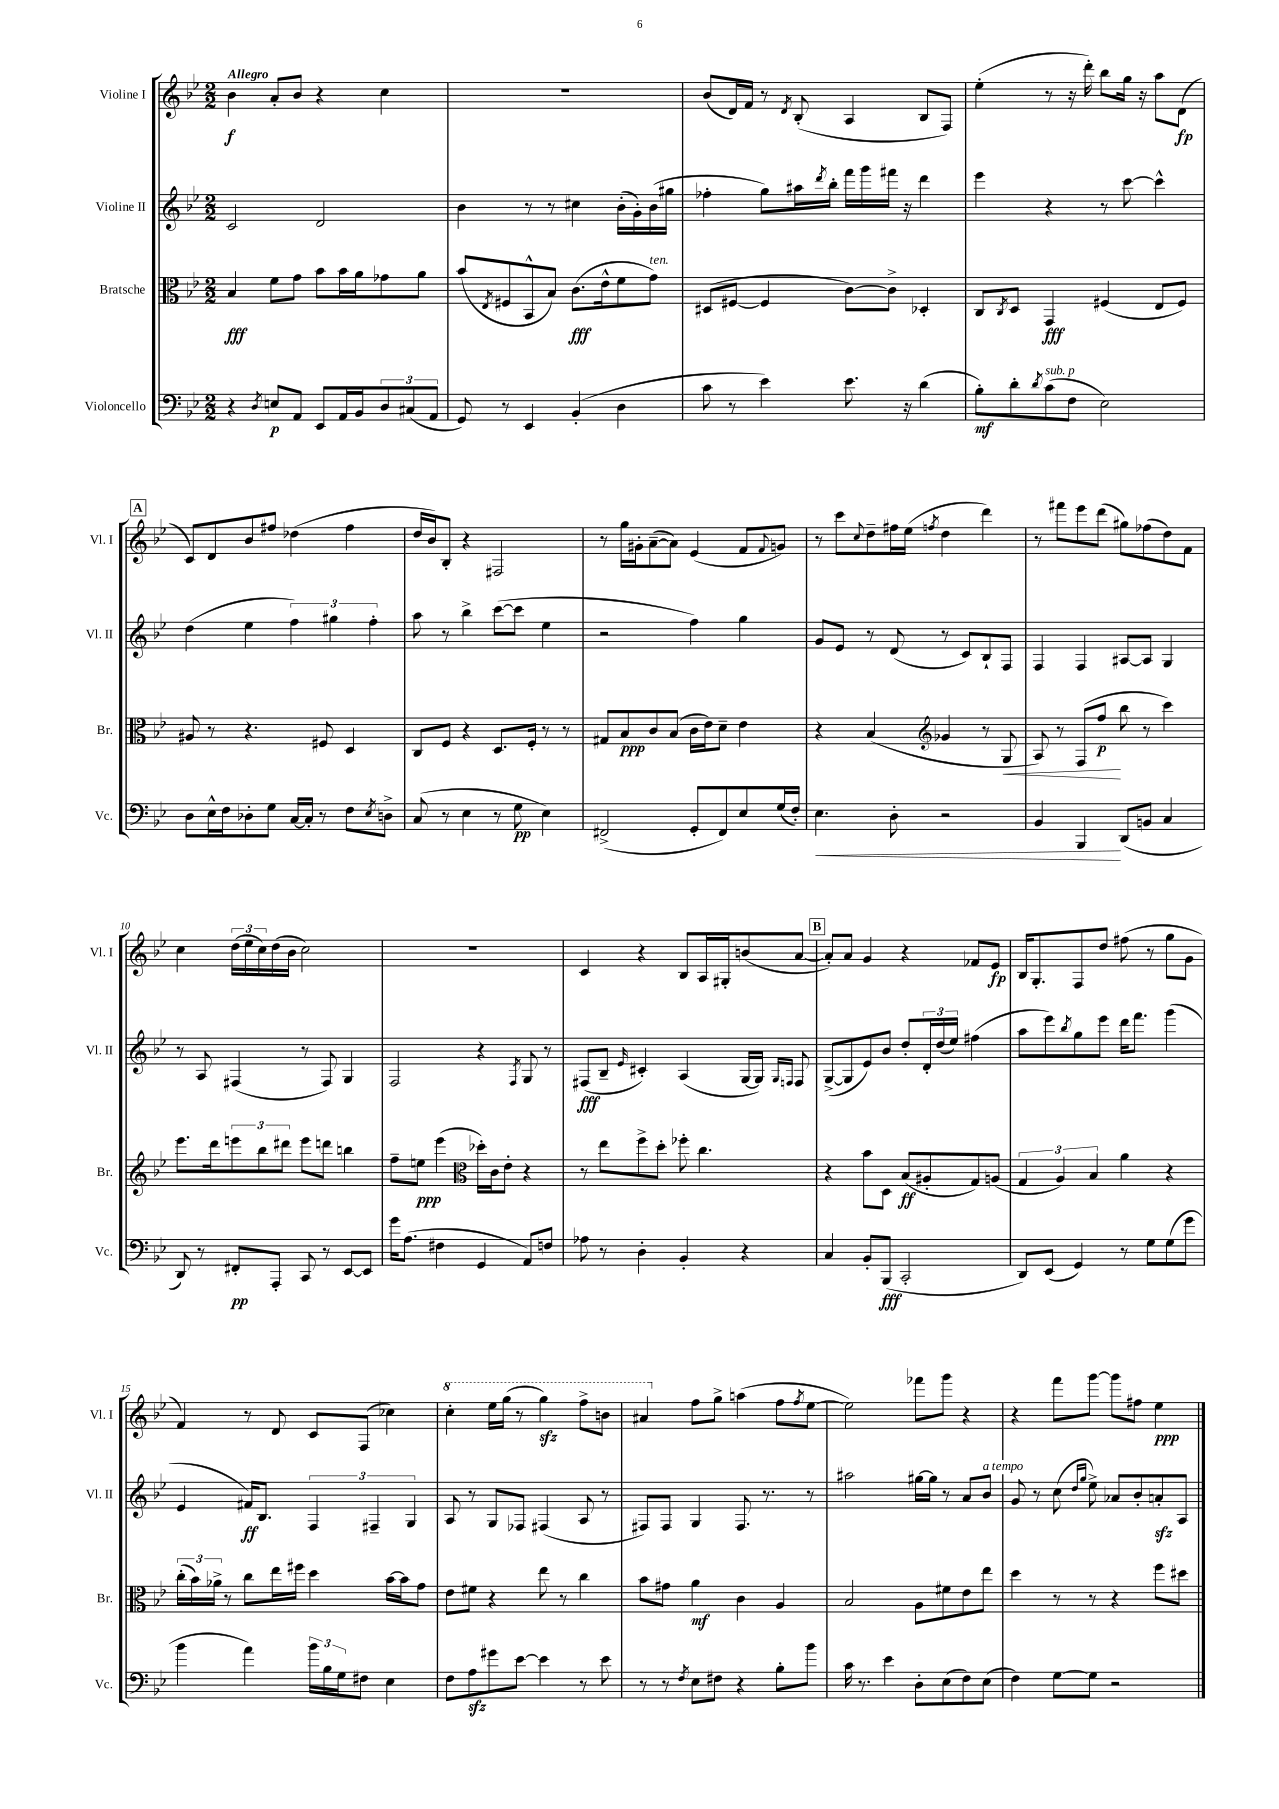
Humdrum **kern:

**kern	**kern	**kern	**kern
*staff4	*staff3	*staff2	*staff1
*clefF4	*clefC3	*clefG2	*clefG2
*k[b-e-]	*k[b-e-]	*k[b-e-]	*k[b-e-]
*M2/2	*M2/2	*M2/2	*M2/2
4r	4B-/	2c/	4b-\
8qD/	.	.	.
8E/L	8f\L	.	8a'/L
8AA/J	8g\J	.	8b-/J
8EE-/L	8b-\L	2d/	4r
16AA/L	16b-\L	.	.
16BB-/J	16a\J	.	.
12D/	8g-\	.	4cc\
(12C#/	.	.	.
.	8a\J	.	.
12AA/J	.	.	.
=	=	=	=
8GG/)	(8b-/L	4b-\	1r
.	8qE-/	.	.
8r	8F#/	.	.
4EE-/	8BB-^^/	8r	.
.	8B-/J)	8r	.
(4BB-'/	(8.c\L	4cc#\	.
.	16e-^^\k	.	.
4D\	8f\	(16b-'\LL	.
.	.	16g'\)	.
.	8g\J)	(16b-\	.
.	.	16gg#\JJ	.
=	=	=	=
8c\	(8D#/L	4ff-'\	(8b-/L
8r	[8F#/J	.	16d/L)
.	.	.	16f/JJ
4e-\)	4F#/]	8gg\L)	8r
.	.	.	8qd/
.	.	16aa#\L	(8B-'/
.	.	8qddd/	.
.	.	16bb-'\JJ	.
8.e-\	[8c\L)	16fff\LL	4A/
.	.	16ggg\	.
.	8c^\]J	16fff#\JJ	.
16r	.	16r	.
(4d\	4D-'/	4ddd\	8B-/L
.	.	.	8F/J)
=	=	=	=
8B-'\L)	8C/L	4eee-\	(4ee-'\
.	8qC/	.	.
8d'\	8D/J	.	.
8qd/	.	.	.
(8c\	4GG/	4r	8r
8F\J	.	.	16r
.	.	.	16ddd'\)
2E-\)	(4F#/	8r	8bb-\L
.	.	[8ccc\	16gg\Jk
.	.	.	16r
.	8E-/L	4ccc^^\]	8aa\L
.	8F#/J)	.	(8d\J
=	=	=	=
8D\L	8A#/	(4dd\	8c/L)
16E-^^\L	8r	.	8d/
16F\J	.	.	.
8D-'\	4.r	4ee-\	8b-/
8G\J	.	.	8ff#/J
[16C/LL	.	6ff\)	(4dd-\
16C'/]JJ	.	.	.
8r	8F#/	.	.
.	.	6gg#\	.
8F\L	4D/	.	4ff#\
.	.	6ff'\	.
8qE-/	.	.	.
8D^\J	.	.	.
=	=	=	=
(8C/	8C/L	8aa\	16dd/LL
.	.	.	16b-/J)
8r	8F/J	8r	8B-'/J
4E-\	4r	4bb-^\	4r
8r	8.D/L	([8ccc\L	2F#/
8G\	.	8ccc\]J	.
.	16F'/Jk	.	.
4E-\)	8r	4ee-\	.
.	8r	.	.
=	=	=	=
(2FF#^/	8G#/L	2r	8r
.	8B-/	.	16gg\LL
.	.	.	16g#'\J
.	8c/	.	([8a~\
.	(8B-/J	.	8a\]J)
8GG'/L	16c\LL	4ff\)	(4e-/
.	16e-\J)	.	.
8FF#/)	8d~\J	.	.
8E-/	4e-\	4gg\	8f/L
.	.	.	8qqf/
(16G/L	.	.	8g/J)
16F'/JJ)	.	.	.
=	=	=	=
4.E-\	4r	8g/L	8r
.	.	8e-/J	8ccc\L
.	.	.	8qqcc/
.	(4B-/	8r	8dd~\
8D'\	.	(8d/	16ff#\L
.	.	.	(16ee-\JJ
*	*clefG2	*	*
.	.	.	8qff/
2r	4g-/	8r	4dd\
.	.	8c/L)	.
.	8r	8B-`/	4ddd\)
.	8G/	8F/J	.
=	=	=	=
4BB-/	8A/)	4F/	8r
.	8r	.	8fff#\L
4BBB-/	(8F/L	4F/	8eee-\
.	8ff/J	.	(8ddd\J
(8DD/L	8bb-\	[8A#/L	8gg#\L)
8BB/J	8r	8A#/]J	(8ff-\
4C/	4ccc\)	4G/	8dd\)
.	.	.	8f\J
=	=	=	=
8DD/)	8.eee-\L	8r	4cc\
8r	.	8A/	.
.	16ddd\k	.	.
8FF#'/L	12eee\	(4F#/	(24dd\LL
.	.	.	24ee-\
.	12bb-\	.	24cc\)
8AAA'/J	.	.	(16dd\
.	12ddd#\J	.	.
.	.	.	16b-\JJ
8CC/	8eee\L	8r	2cc\)
8r	8ddd\J	8F#/)	.
[8EE-/L	4bb\	4G/	.
8EE-/]J	.	.	.
=	=	=	=
16g\LK	8ff~\L	2F/	1r
(8.A\J	.	.	.
.	8ee\J	.	.
4F#\	(4eee-\	.	.
*	*clefC3	*	*
4GG/	16dd-'\LL)	4r	.
.	16c\J	.	.
.	8e-'\J	.	.
.	.	8qF/	.
8AA/L)	4r	8G/	.
8F/J	.	8r	.
=	=	=	=
8A-\	8r	(8F#/L	4c/
8r	8ee-\L	8B-~/J	.
.	.	16qqe-/	.
4D'\	8ff^\	4c#'/)	4r
.	8dd'\J	.	.
4BB-'/	8ff-'\	(4A/	8B-/L
.	4.cc\	.	16A/L
.	.	.	16G#'/J
4r	.	[16G/LL	(8b/
.	.	16G/]JJ)	.
.	.	16qqG/LL	.
.	.	16qqF/JJ	.
.	.	8F/	[8a/J
=	=	=	=
4C/	4r	([8G^/L	8a'/]L)
.	.	8G/]	8a/J
8BB-'/L	8b-\L	8e-/)	4g/
(8BBB-/J	8D\J	8b-/J	.
2CC'/	(8B-/L	8dd'/L	4r
.	8A#'/	24d'/L	.
.	.	(24dd/	.
.	.	24ee-/JJ)	.
.	8G/)	(4ff#\	8f-/L
.	(8A/J	.	8e-/J
=	=	=	=
8DD/L)	6G/	8aa\L	16B-/LK
.	.	.	8.G'/
(8EE-/J	.	8eee-\)	.
.	6A/)	.	.
.	.	8qbb-/	.
4GG/)	.	8gg\	8F/
.	6B-/	.	.
.	.	8eee-\J	8dd/J
8r	4a\	16ddd\LK	(8ff#\
.	.	8.fff\J	.
8G\L	.	.	8r
(8G\	4r	(4ggg\	8gg\L
8g\J	.	.	8g\J
=	=	=	=
4b-\	(24cc'\LL	4e-/	4f/)
.	24b-\)	.	.
.	24a-^\JJ	.	.
.	8r	.	.
4a\)	8cc\L	16f#/LK)	8r
.	.	8.B-/J	.
.	16ee-\L	.	8d/
.	16ff#\JJ	.	.
24b-\LL	4dd\	6F/	8c/L
24B-\	.	.	.
24G\J	.	.	.
8F#\J	.	.	(8F/J
.	.	6F#~/	.
4E-\	[16b-\LL	.	4cc-\)
.	16b-\]J	.	.
.	.	6G/	.
.	8g\J	.	.
=	=	=	=
8F\L	8e-\L	8A/	4ccc'\
8A\	8f#\J	8r	.
8g#\	4r	8G/L	16eee-\LL
.	.	.	(16ggg\JJ
[8e-\J	.	8F-/J	8r
4e-\]	8ee-\	(4F#/	4ggg\)
.	8r	.	.
8r	4cc\	8A/	8fff^\L
8e-\	.	8r	8bb\J
=	=	=	=
8r	8b-\L	8F#/L)	4aa#/
8r	8g#\J	8F#/J	.
8qF/	.	.	.
8E-\L	4a\	4G/	8ff\L
8F#\J	.	.	8gg^\J
4r	4c\	8.F#/	(4aa\
.	.	8.r	.
8B-'\L	4A/	.	8ff\L
.	.	.	8qff/
8b-\J	.	8r	[8ee-\J
=	=	=	=
16c\	2B-/	2aa#\	2ee-\])
8.r	.	.	.
4e-\	.	.	.
8D'\L	8A\L	[16gg#\LL	8fff-\L
.	.	16gg#\]JJ	.
(8E-\	8f#\	8r	8ggg\J
8F\)	8e-\	8a/L	4r
(8E-\J	8ee-\J	8b-/J	.
=	=	=	=
4F\)	4dd\	8g/	4r
.	.	8r	.
[8G\L	8r	(8cc\	8fff\L
.	.	16qqdd/LL	.
.	.	16qqgg/JJ	.
8G\]J	8r	8ee-^\)	[8ggg\J
2r	4r	8a-/L	8ggg\]L
.	.	8b-'/	8ff#\J
.	8ff\L	8a'/	4ee-\
.	8dd#\J	8A/J	.
==	==	==	==
*-	*-	*-	*-
